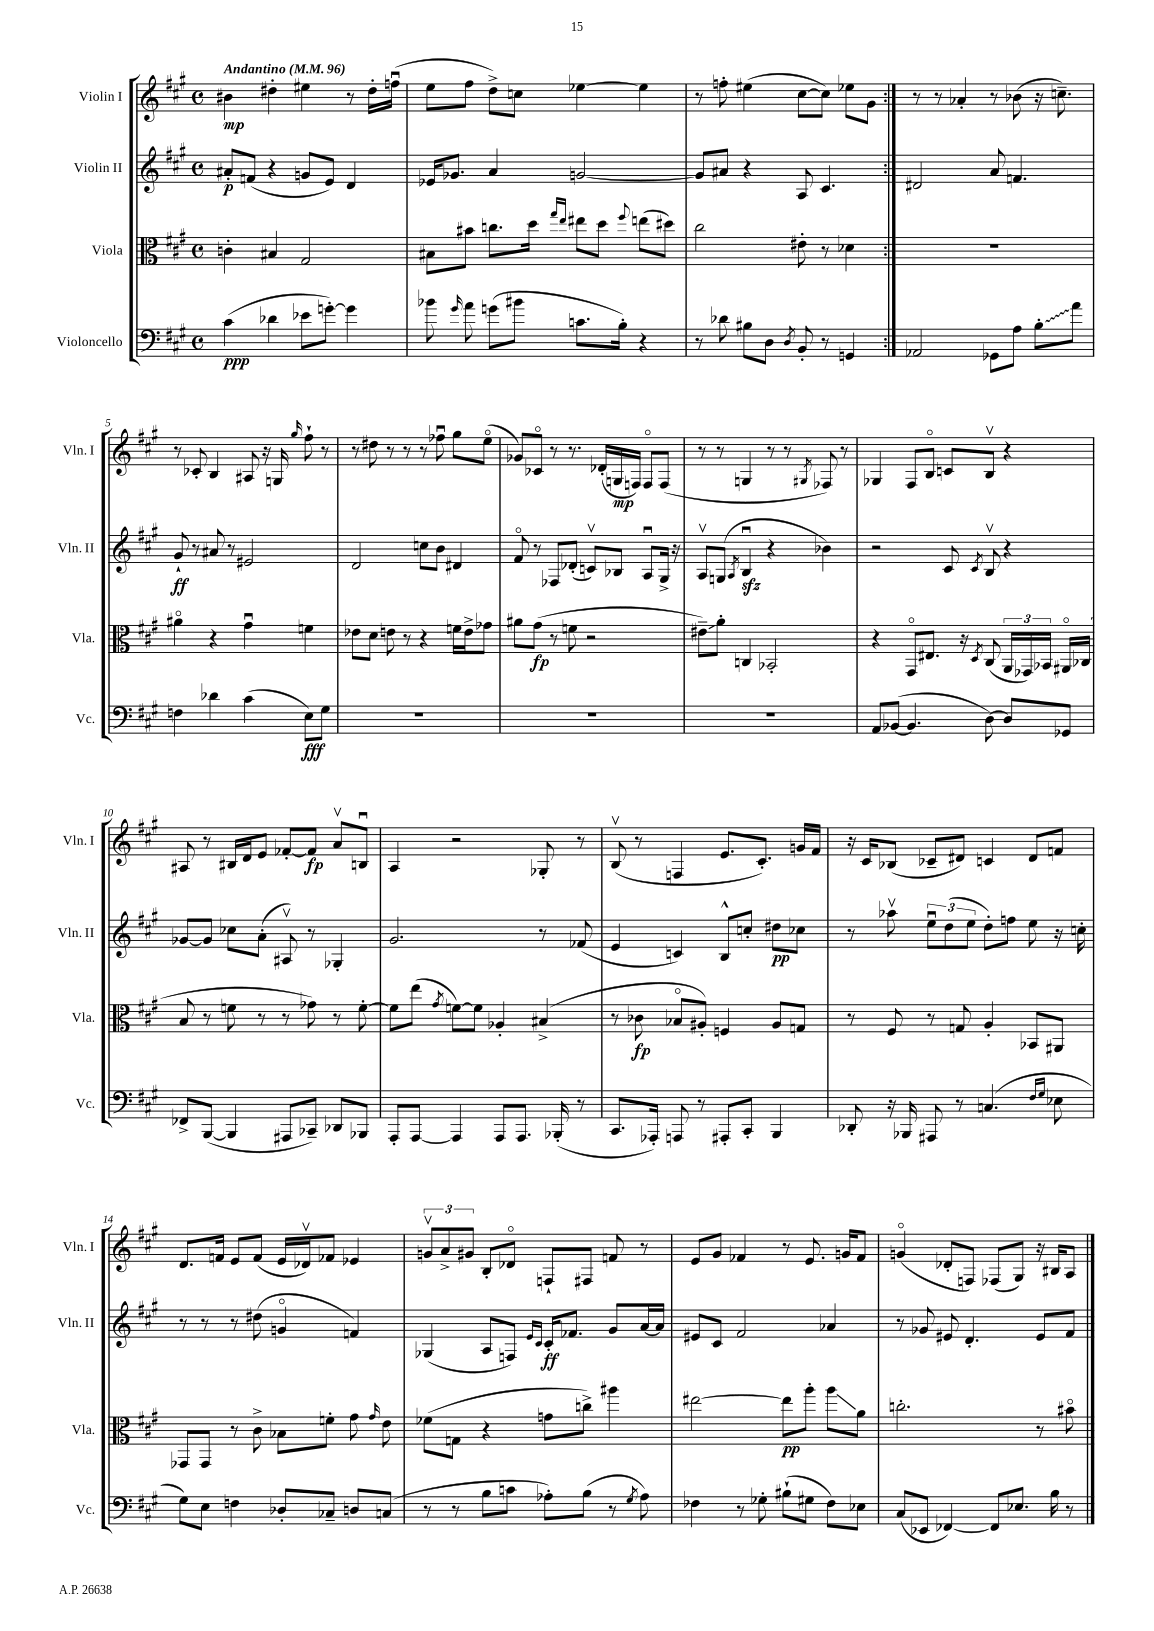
<<
\new StaffGroup <<
\new Staff = "s0" \with { instrumentName = "Violin I" shortInstrumentName = "Vln. I" } {
    \clef treble \key a \major \defaultTimeSignature \time 4/4 \tempo "Andantino" 4 = 96
    \autoBeamOff \repeat volta 2 { bis'4\mp dis''4-. eis''4 r8 dis''16[-. f''16]\downbow( |
    e''8[ fis''8] d''8[->) c''8] ees''4~ ees''4 |
    r8 f''8-. eis''4( cis''8[~ cis''8]) ees''8[ gis'8] | }
    r8 r8 aes'4-. r8 bes'8( r16 c''8.--) |
    r8 ces'8-. b4 ais8 r16 g16 \grace { gis''16 } fis''8-! r8 |
    r8 dis''8 r8 r8 r8 fes''8\downbow gis''8[ e''8]\flageolet( |
    ges'8[) ces'8]\flageolet r8 r8. des'16[-.( g16\mp f16]) f8[\flageolet f8]( |
    r8 r8 g4 r8 r8 \acciaccatura { gis8 } fes8) r8 |
    ges4 fis8[ b8]\flageolet c'8[ b8]\upbow r4 |
    ais8 r8 bis16[ d'16 e'8] fes'8[~-. fes'8]\fp a'8[\upbow b8]\downbow |
    a4 r2 ges8-. r8 |
    b8\upbow( r8 f4 e'8.[ cis'8.]-.) g'16[ fis'16] |
    r16 cis'16[ bes8]( ces'8[-- dis'8]) c'4 dis'8[ f'8] |
    d'8.[ f'16] e'8[ f'8]( e'16[ des'16\upbow) fes'8] ees'4 |
    \tuplet 3/2 { g'8[\upbow a'8-> gis'8] } b8[-. des'8]\flageolet f8[-! fis8] f'8 r8 |
    e'8[ gis'8] fes'4 r8 e'8. g'16[ fes'8] |
    g'4\flageolet( des'8[-. f8]) fes8[( gis8]) r16 bis16[ a8] \bar "|." |
}
\new Staff = "s1" \with { instrumentName = "Violin II" shortInstrumentName = "Vln. II" } {
    \clef treble \key a \major \defaultTimeSignature \time 4/4
    \autoBeamOff \repeat volta 2 { ais'8[-.\p f'8]( r4 g'8[ e'8]) d'4 |
    ees'16[ ges'8.] a'4 g'2~ |
    g'8[ ais'8] r4 a8 cis'4. | }
    dis'2 a'8 f'4. |
    gis'8-!\ff r8 ais'8 r8 eis'2 |
    d'2 c''8[ b'8] dis'4 |
    fis'8\flageolet r8 fes8[ des'8]-.( c'8[\upbow) bes8] a8[\downbow gis16]-> r16 |
    a8[\upbow g8]( \acciaccatura { a8 } b4\downbow\sfz r4 bes'4) |
    r2 cis'8 \acciaccatura { cis'8 } b8\upbow r4 |
    ges'8[~ ges'8] ces''8[ a'8]-.( ais8\upbow) r8 ges4-. |
    gis'2. r8 fes'8( |
    e'4 c'4) b8[-^ c''8]-. dis''8[\pp ces''8] |
    r8 aes''8\upbow \tuplet 3/2 { e''8[\downbow d''8( e''8] } d''8[-.) f''8] e''8 r16 c''16-. |
    r8 r8 r8 dis''8( g'4\flageolet f'4) |
    ges4( a8[ f8]) \grace { e'16[ cis'16] } cis'16[-.\ff fes'8.] gis'8[ a'16~ a'16] |
    eis'8[ cis'8] fis'2 aes'4 |
    r8 ges'8 eis'8 d'4.-. eis'8[ fis'8] \bar "|." |
}
\new Staff = "s2" \with { instrumentName = "Viola" shortInstrumentName = "Vla." } {
    \clef alto \key a \major \defaultTimeSignature \time 4/4
    \autoBeamOff \repeat volta 2 { c'4-. bis4 gis2 |
    bis8[ bis'8] c''8.[ d''16] \grace { gis''16[ e''16] } eis''8[ d''8] \appoggiatura { fis''8 } e''8[( dis''8]) |
    cis''2 eis'8-. r8 des'4 | }
    R1 |
    ais'4\flageolet r4 gis'4\downbow f'4 |
    ees'8[ d'8] e'8 r8 r4 f'16[ e'16-> ges'8] |
    ais'8[ gis'8]\fp( r8 f'8 r2 |
    eis'8[--\glissando) a'8]-. c4 bes,2-. |
    r4 gis,8[\flageolet eis8.] r16 \acciaccatura { d8 } cis8( \tuplet 3/2 { a,16[ ges,16) bes,16] } ais,16[\flageolet ces16]( |
    b8 r8 f'8 r8 r8 ges'8) r8 f'8~-. |
    f'8[ e''8]( \acciaccatura { gis'8 } f'8[~) f'8] aes4-. bis4->( |
    r8 ces'8\fp bes8[\flageolet ais8]-.) f4 ais8[ g8] |
    r8 fis8 r8 g8 a4-. bes,8[ ais,8] |
    ges,8[ ges,8] r8 cis'8-> bes8[ f'8]-. gis'8 \grace { gis'16 } e'8 |
    fes'8[( g8] r4 g'8[ c''8]->) ais''4 |
    eis''2~ eis''8[\pp a''8]-. a''8[\glissando a'8] |
    c''2.-. r8 bis'8\flageolet \bar "|." |
}
\new Staff = "s3" \with { instrumentName = "Violoncello" shortInstrumentName = "Vc." } {
    \clef bass \key a \major \defaultTimeSignature \time 4/4
    \autoBeamOff \repeat volta 2 { cis'4\ppp( des'4 ees'8[ g'8]~-.) g'4 |
    bes'8 \grace { gis'16 } a'8 g'8[( bis'8] c'8.[ b16]-.) r4 |
    r8 des'8 bis8[ d8] \acciaccatura { d8 } b,8-. r8 g,4 | }
    aes,2 ges,8[ a8] \once \override Glissando.style = #'zigzag b8[-.\glissando a'8] |
    f4 des'4 cis'4( e8[\fff) gis8] |
    R1 |
    R1 |
    R1 |
    a,8[ bes,8]~( bes,4. d8~) d8[ ges,8] |
    fes,8[-> b,,8]~( b,,4 ais,,8[ ces,8]--) des,8[ bes,,8] |
    a,,8[-. a,,8]~ a,,4 a,,8[ a,,8.] bes,,16-.( r8 |
    cis,8.[ aes,,16]-.) a,,8 r8 ais,,8[-. cis,8]-. b,,4 |
    des,8-. r16 bes,,16 ais,,8 r8 c4.( \grace { fis16[ gis16] } ees8 |
    gis8[) e8] f4 des8[-. ces8]-- d8[ c8]( |
    r8 r8 b8[ c'8] aes8[-.) b8]( r8 \acciaccatura { gis8 } aes8) |
    fes4 r8 ges8-. bis8[-!( gis8] fes8[) ees8] |
    cis8[( ees,8] fes,4~) fes,8[ ees8.] b16 r8 \bar "|." |
}
>>
>>
